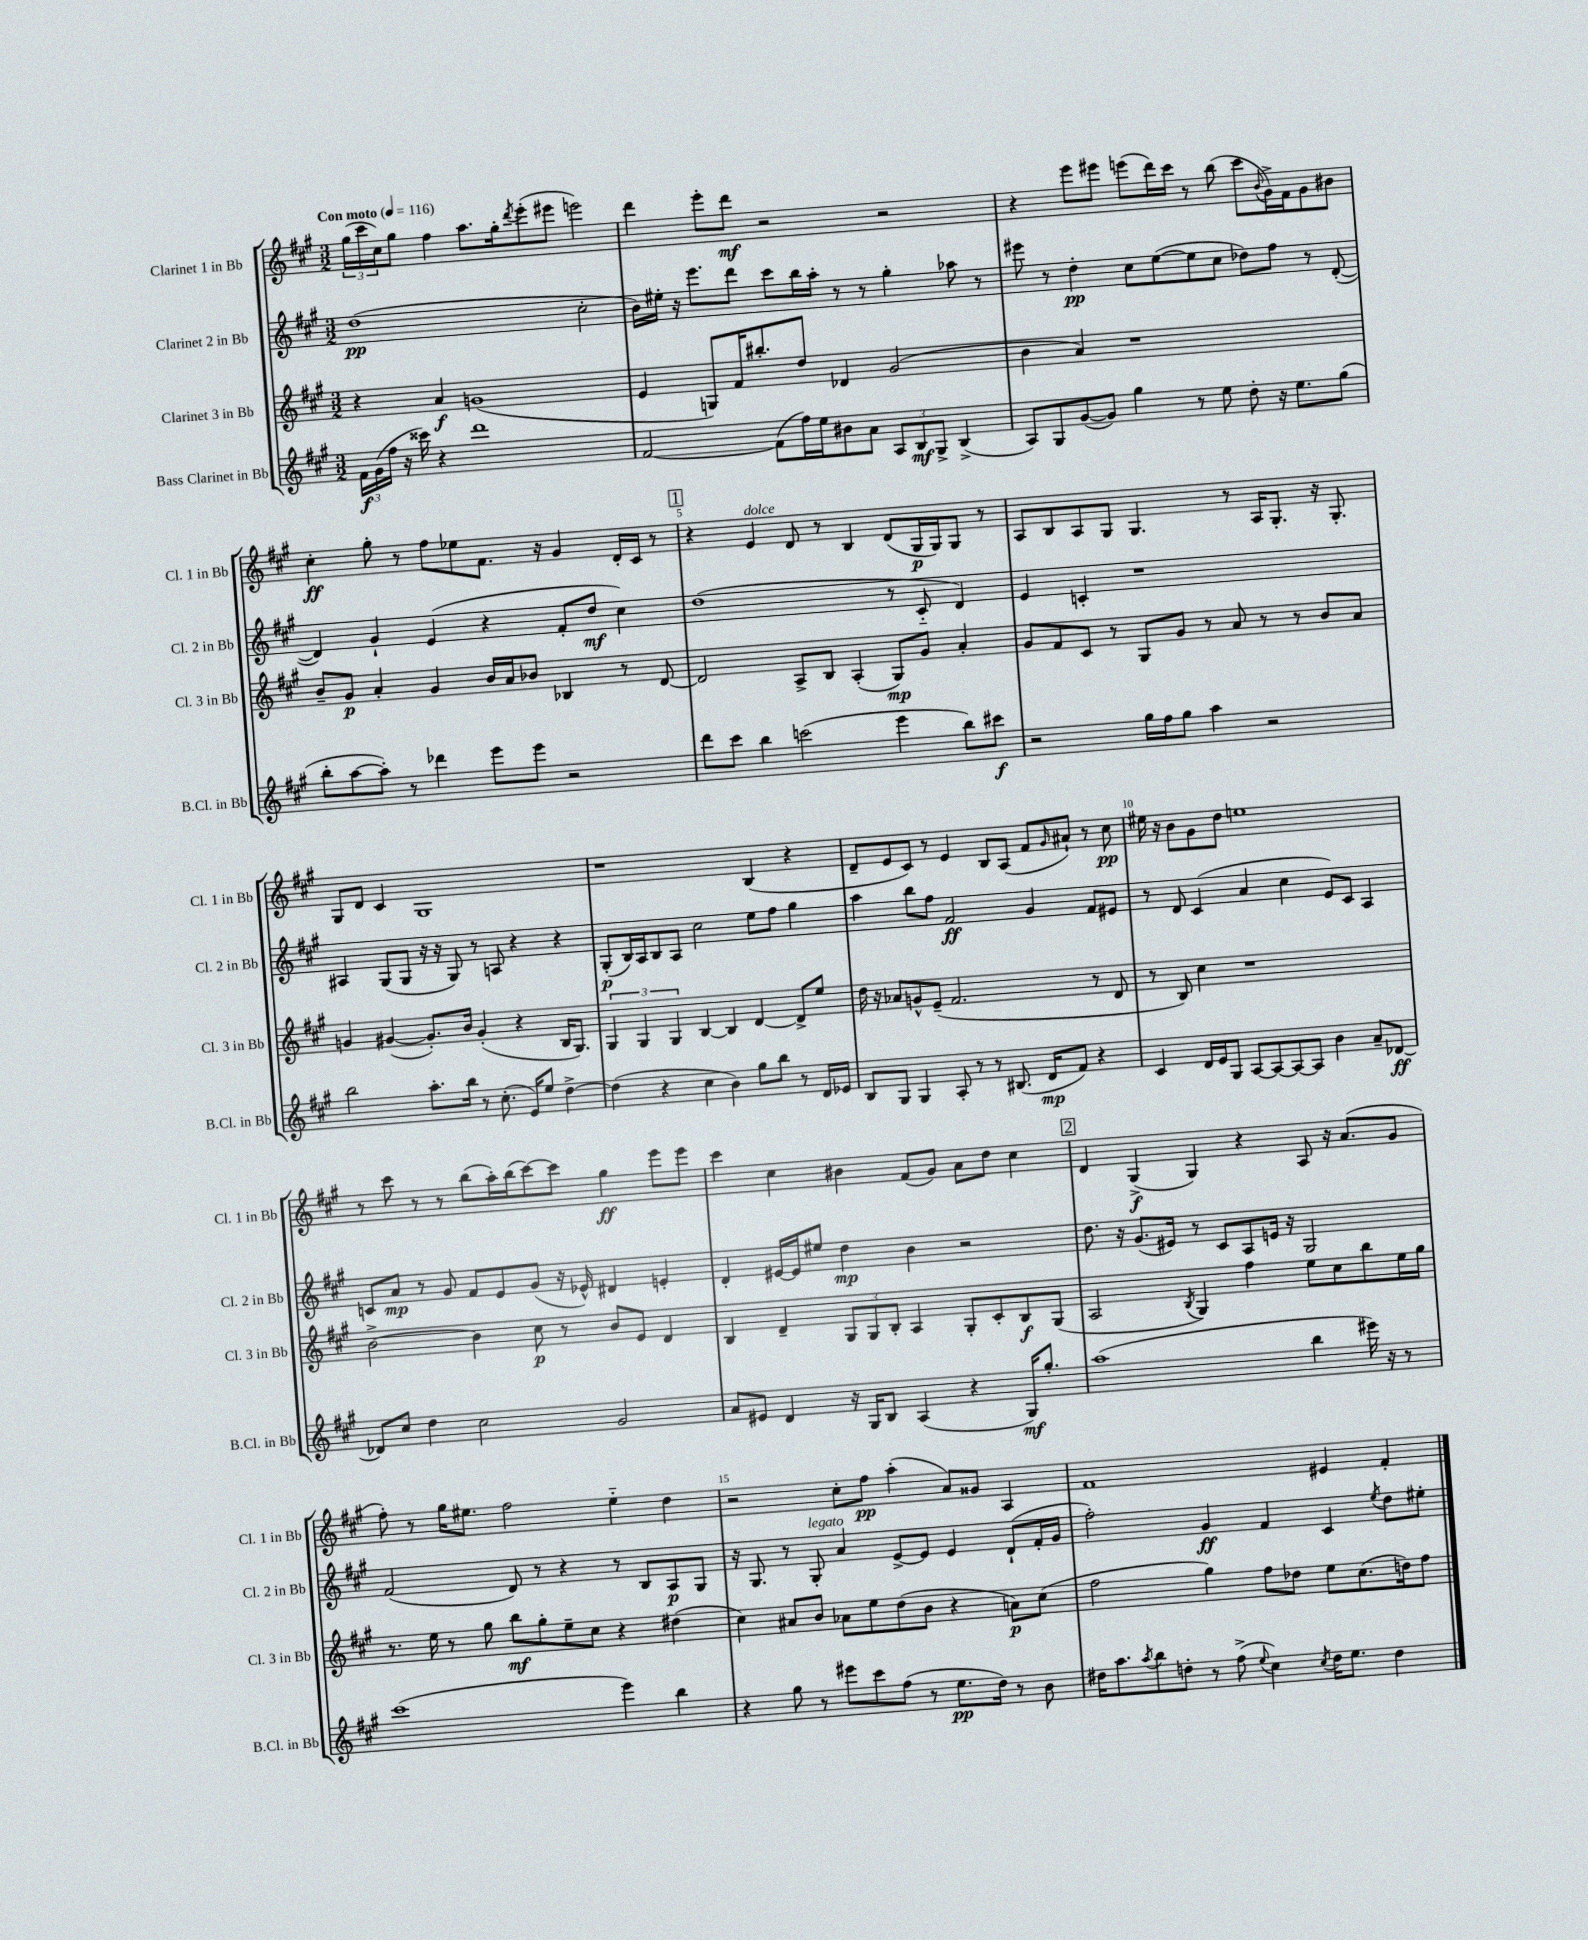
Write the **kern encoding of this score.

**kern	**kern	**kern	**kern
*staff4	*staff3	*staff2	*staff1
*clefG2	*clefG2	*clefG2	*clefG2
*k[f#c#g#]	*k[f#c#g#]	*k[f#c#g#]	*k[f#c#g#]
*M3/2	*M3/2	*M3/2	*M3/2
*MM116	*MM116	*MM116	*MM116
24f#	4r	(1dd	(24gg#
(24g#	.	.	24ccc#
24ff#	.	.	24cc#)
16r	.	.	8gg#
16ccc##)	.	.	.
4r	4a	.	4ff#
1ddd	(1g	.	8.aa
.	.	.	16gg#'
.	.	.	8qddd
.	.	.	(8eee'
.	.	.	8eee#
.	.	2cc#'	2eee)
=	=	=	=
[2f#	4e	16b)	4ddd
.	.	16ee#'	.
.	.	16r	.
.	.	8.eee	.
.	8G)	.	8eee'
.	16f#	8ddd	8ddd
.	8.bb#'	.	.
(8f#]	.	8ccc#	2r
16ff#)	8dd	16bb	.
16ee	.	16aa'	.
8b#	4d-	8r	.
8a	.	8r	.
12A	(2g#	4gg#'	2r
12B	.	.	.
12G#^	.	.	.
(4B^	.	8aa-	.
.	.	8r	.
=	=	=	=
8A)	4b	8eee#	4r
8G#	.	8r	.
([8g#	4a)	4dd'	8eee
8g#])	.	.	8eee#
4gg#	1r	8cc#	(8eee
.	.	([8ee	16ddd)
.	.	.	16ccc#
8r	.	8ee]	8r
8ee	.	8cc#	(8bb
8dd'	.	8dd-)	8ccc#
.	.	.	8qqb
16r	.	8ff#	16g#^)
8.ee	.	.	16f#
.	.	8r	8g#
(8gg#	.	([8d'	8b#
=	=	=	=
8bb'	8b~	4d])	4cc#'
[8aa	8g#	.	.
8aa'])	4a'	4g#`	8gg#'
8r	.	.	8r
4ddd-	4g#	(4e	8ff#
.	.	.	8ee-
8eee	16b	4r	8.f#
.	16a	.	.
8eee	8b-	.	.
.	.	.	16r
2r	4B-	8f#'	4g#
.	.	8dd	.
.	8r	4cc#)	16d'
.	.	.	16c#
.	[8d	.	8r
=	=	=	=
8ddd	2d]	(1dd	4r
8ccc#	.	.	.
4bb	.	.	4e
(2ccc	8A^	.	8d
.	8B	.	8r
.	(4A'	.	4B
4eee	8G#)	8r	(8d
.	8g#	8c#'~	16G#
.	.	.	16G#)
8bb)	4a'	4d)	8G#
8ccc#	.	.	8r
=	=	=	=
2r	8g#	4e	8A
.	8f#	.	8B
.	8c#	4c'	8A
.	8r	.	8G#
16gg#	8G#	1r	4.G#
16ff#	.	.	.
8gg#	8g#	.	.
4aa	8r	.	.
.	8a	.	8r
2r	8r	.	16A
.	.	.	8.G#'
.	8r	.	.
.	8b	.	16r
.	.	.	8.G#'
.	8a	.	.
=	=	=	=
2bb	4g	4A#	8G#
.	.	.	8d
.	([4g#	(8G#	4c#
.	.	8G#	.
8.aa'	8.g#'])	16r	1G#
.	.	16r	.
.	.	8G#)	.
16bb	16b	.	.
8r	(4g#'	8r	.
(8.cc#'	.	8A	.
.	4r	4r	.
16e)	.	.	.
8ee	.	.	.
[4dd^	16B	4r	.
.	8.G#)	.	.
=	=	=	=
(4dd]	6G#	(8G#'	1r
.	.	16B)	.
.	6G#	.	.
.	.	16A	.
4r	.	8B	.
.	6G#	.	.
.	.	8A	.
4cc#	[4B	2cc#	.
4b)	4B]	.	.
8gg#	[4d	8ee	(4B
8bb	.	8ff#	.
8r	8d^]	4gg#	4r
16d	8ee	.	.
16e-	.	.	.
=	=	=	=
8B	16dd	4aa	8d~
.	16r	.	.
8G#	8a-	.	8e
4G#	8g^^	8bb	8c#)
.	(8e~	8ff#	8r
8A'	2.f#	2f#	4e
8r	.	.	.
8r	.	.	8B
(8.B#	.	.	(8A
.	.	4g#	8f#
16d	.	.	.
.	.	.	16qqg#
8f#)	.	.	8a#`)
4r	8r	8f#	8r
.	8d	8e#	8cc#
=	=	=	=
4c#	8r	8r	16ee#
.	.	.	16r
.	8B)	8d	8b
16d	4cc#	(4c#	8g#
16e	.	.	.
8G#	.	.	8dd
[8A	1r	4a	1ee
8A_	.	.	.
8A_	.	4cc#	.
8A]	.	.	.
4b	.	8e)	.
.	.	8c#	.
8a~	.	4A	.
[8d-	.	.	.
=	=	=	=
8d-]	[2b^	8c	8r
8cc#	.	8a	8ccc#
4dd	.	8r	8r
.	.	8g#	8r
2cc#	4b]	8f#	(8bb
.	.	8e	16aa')
.	.	.	(16bb
.	8cc#	(8g#	[8ccc#)
.	8r	16r	8ccc#]
.	.	16e-^^)	.
2g#	8b	4d#	4gg#
.	8e	.	.
.	4d	4e'	8eee
.	.	.	8eee
=	=	=	=
8a	4B	4d'	4ccc#
8e#	.	.	.
4d	4d~	[16e#	4cc#
.	.	16e#]	.
.	.	8ee#	.
16r	12G#	4dd	4b#
16G#	.	.	.
.	12G#	.	.
8B	.	.	.
.	12B'	.	.
(4A	4A	4b	(8f#
.	.	.	8g#)
4r	8G#'	2r	8a
.	8c#'	.	8dd
16G#)	8B	.	4cc#
8.gg#'	.	.	.
.	(8G#	.	.
=	=	=	=
(1aa	2A	8.dd	4d
.	.	16r	.
.	.	(8.g#	(4G#^
.	.	16e#)	.
.	8qB	.	.
.	4G#)	8r	4G#)
.	.	8c#	.
.	4ff#	8A	4r
.	.	16e	.
.	.	16r	.
4bb	8ee	2G#	8A
.	8cc#	.	16r
.	.	.	(8.a
16eee#)	8bb	.	.
16r	.	.	.
8r	16ee	.	8g#
.	16gg#	.	.
=	=	=	=
(1ccc#	8.r	(2f#	8ff#')
.	.	.	8r
.	16ee	.	.
.	8r	.	16gg#
.	.	.	8.ee#
.	8gg#	.	.
.	8bb	8d)	2ff#
.	8gg#'	8r	.
.	8ee~	4r	.
.	8cc#	.	.
4eee)	4r	8r	4ee#'~
.	.	8B	.
4bb	(4dd#	8A	4dd
.	.	8G#	.
=	=	=	=
4r	4cc#)	16r	2r
.	.	8.G#	.
8gg#	8a#	8r	.
8r	8b	8G#'	.
8eee#	8a-	4a	8cc#'
8ccc#	8ee	.	8ff#
(8ff#	(8dd	[8e^	(4aa'
8r	8b	8e]	.
8.ee	4r	4e	8a)
.	.	.	8g##
16dd)	.	.	.
8r	8a)	(8d`	4A
8b	(8cc#	16f#'	.
.	.	16g#	.
=	=	=	=
16dd#	2ff#	2ff#')	1f#
8.aa	.	.	.
8qaa	.	.	.
8bb	.	.	.
8dd'	.	.	.
8r	4gg#)	4g#	.
(8ff#^	.	.	.
8qqee	.	.	.
4cc#)	8ff#	4f#	.
.	8dd-	.	.
8qcc#	.	.	.
16dd	8ee	4c#	4e#
8.ee	.	.	.
.	(8.cc#	.	.
.	.	8qee	.
4dd	.	8dd	4f#'
.	16dd)	.	.
.	8ff#	8ee#'	.
==	==	==	==
*-	*-	*-	*-
